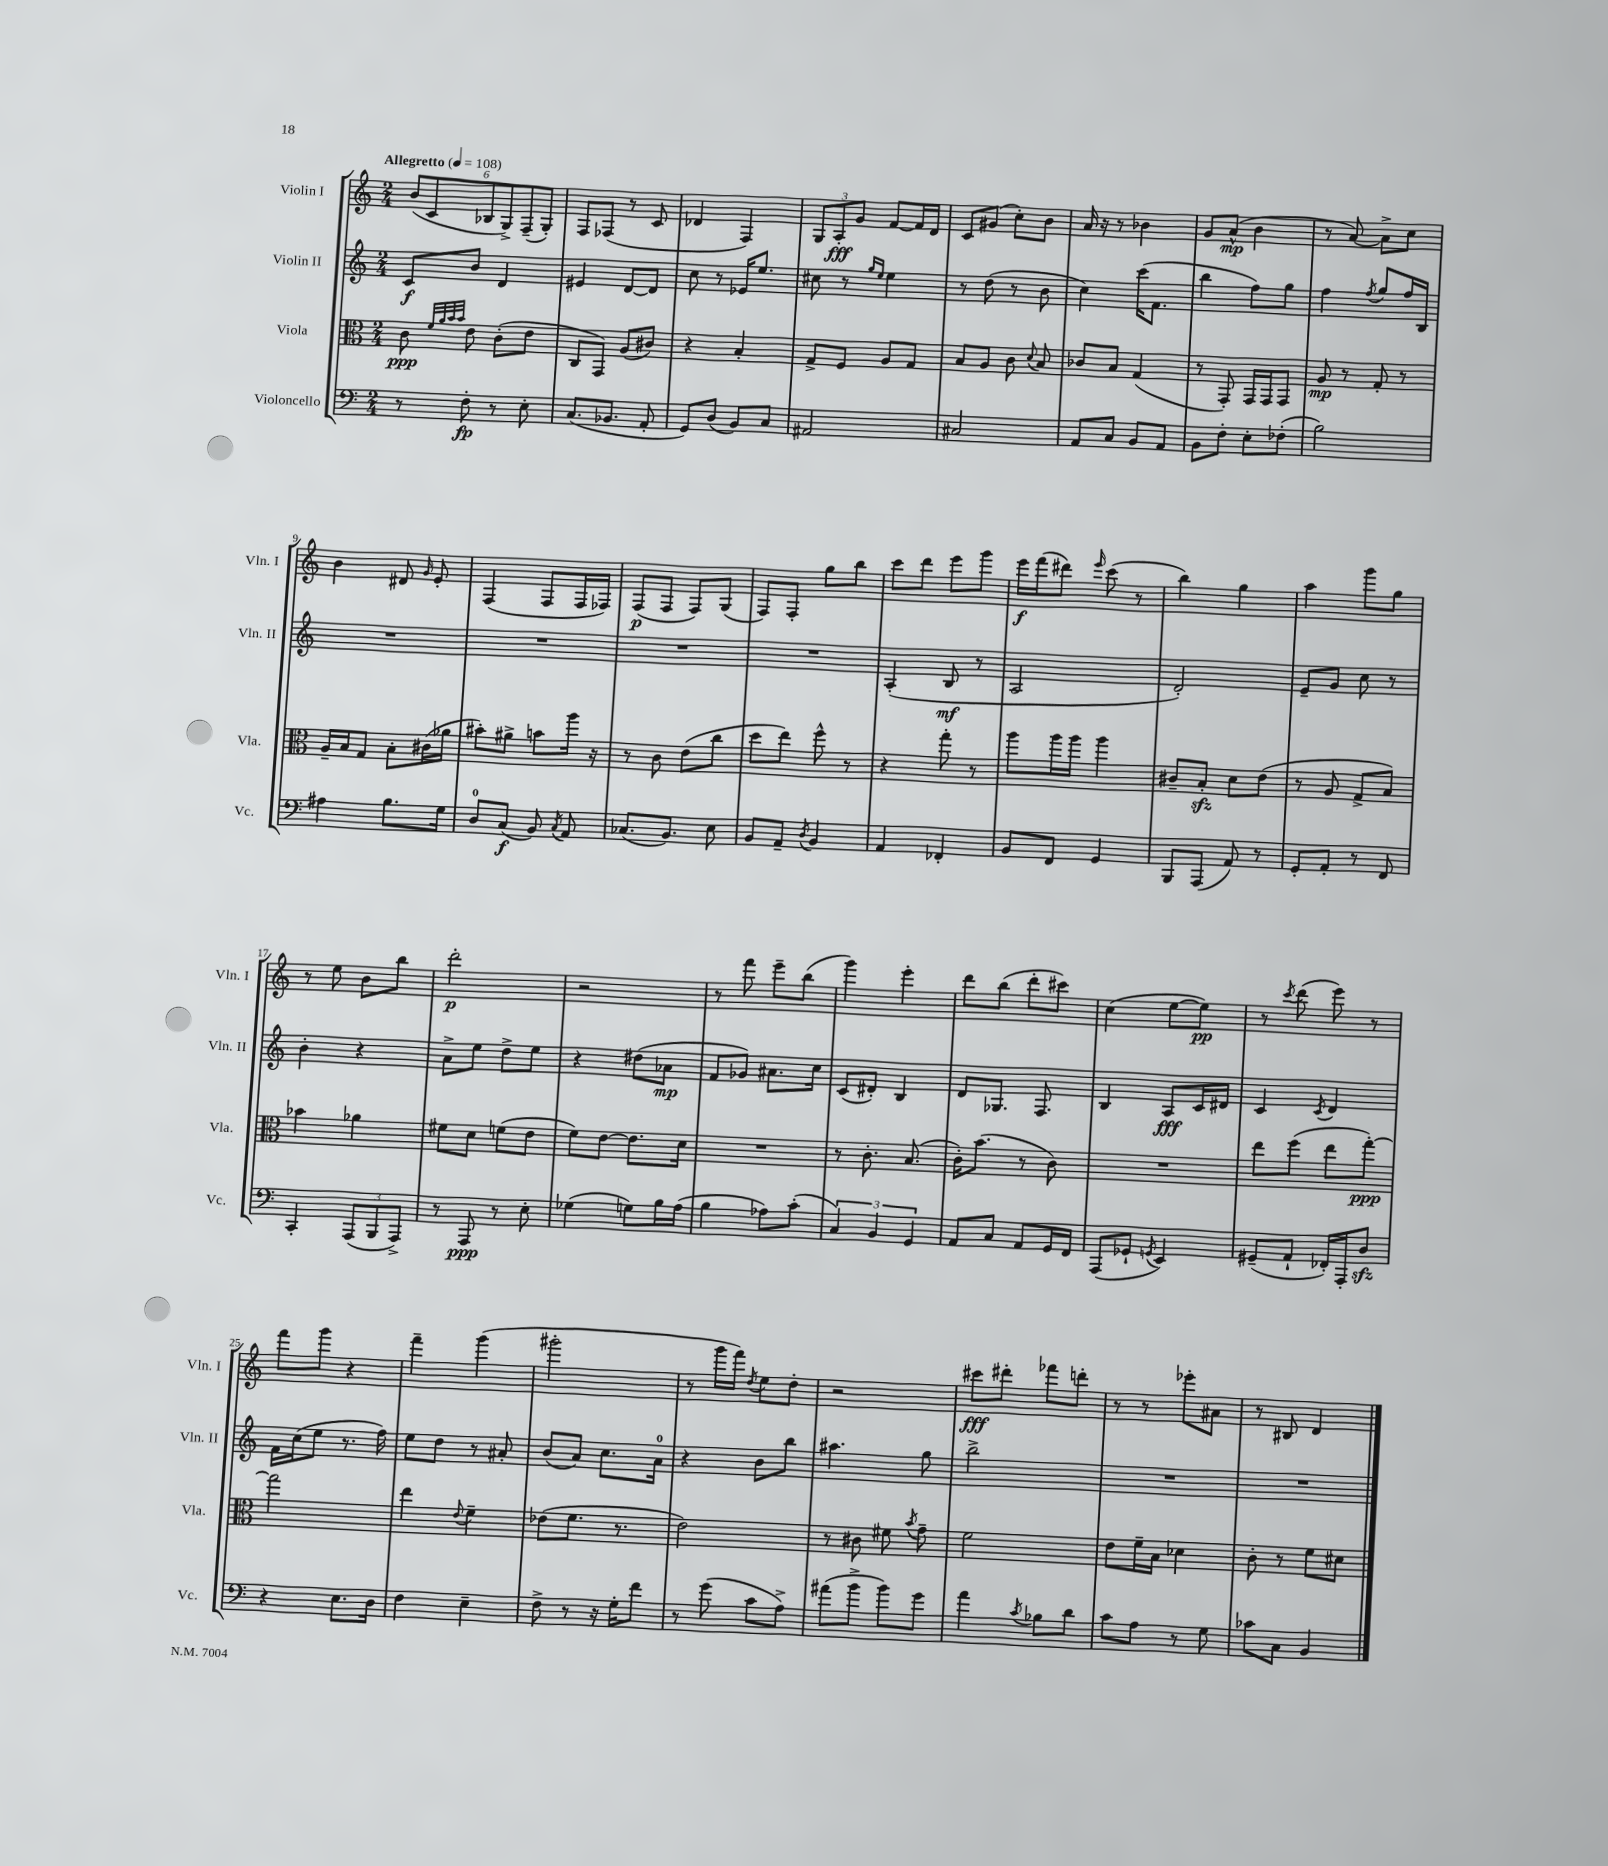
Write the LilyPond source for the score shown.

<<
\new StaffGroup <<
\new Staff = "s0" \with { instrumentName = "Violin I" shortInstrumentName = "Vln. I" } {
    \clef treble \key c \major \numericTimeSignature \time 2/4 \tempo "Allegretto" 4 = 108
    \autoBeamOff \tuplet 6/4 { b'8[( c'8 bes8 g8->) f8--( g8]-.) } |
    f8[ fes8]( r8 c'8 |
    des'4 f4) |
    \tuplet 3/2 { g8[ a8-.\fff g'8] } f'8[~ f'16 d'16] |
    c'8[ gis'8]( c''8[-.) b'8] |
    a'16 r16 r8 bes'4 |
    g'8[ a'8]-^\mp( b'4 |
    r8 a'8~) a'8[-> c''8] |
    b'4 dis'8 \grace { g'16 } e'8-. |
    f4( f8[ f16 fes16]) |
    f8[\p( f8] f8[) g8]( |
    f8[) f8]-. g''8[ b''8] |
    c'''8[ d'''8] e'''8[ g'''8] |
    e'''16[\f f'''16( dis'''8]) \grace { e'''16 } c'''8( r8 |
    b''4) g''4 |
    a''4 g'''8[ g''8] |
    r8 e''8 b'8[ b''8] |
    d'''2-.\p |
    r2 |
    r8 f'''8 e'''8[-- b''8]( |
    g'''4) e'''4-. |
    d'''8[ b''8]( d'''8[-. cis'''8]) |
    c''4( e''8[~ e''8]\pp) |
    r8 \acciaccatura { c'''8 } d'''8( e'''8) r8 |
    f'''8[ g'''8] r4 |
    f'''4-- g'''4( |
    gis'''2-. |
    r8 g'''16[ f'''16]) \acciaccatura { d''8 } e''8[ d''8]-. |
    r2 |
    cis'''8[\fff dis'''8]-. fes'''8[ d'''8]-. |
    r8 r8 ees'''8[-. ais'8] |
    r8 bis8 d'4 \bar "|." |
}
\new Staff = "s1" \with { instrumentName = "Violin II" shortInstrumentName = "Vln. II" } {
    \clef treble \key c \major \numericTimeSignature \time 2/4
    \autoBeamOff c'8[\f b'8] d'4 |
    eis'4 d'8[~ d'8] |
    c''8 r8 ees'16[ e''8.] |
    cis''8 r8 \grace { g''16[ e''16] } e''4 |
    r8 d''8( r8 b'8 |
    c''4) c'''16[( f'8.] |
    b''4 f''8[) g''8] |
    f''4 \acciaccatura { f''8 } g''8[ f''16 b16] |
    R2 |
    R2 |
    R2 |
    R2 |
    a4-.( b8\mf r8 |
    a2 |
    d'2-.) |
    e'8[-- g'8] c''8 r8 |
    b'4-. r4 |
    a'8[-> e''8] d''8[-> e''8] |
    r4 dis''8[( aes'8]\mp |
    f'8[ ges'8]) ais'8.[ c''16] |
    c'8[( dis'8]-.) b4 |
    d'8[ ges8.] f8. |
    b4 a8[\fff c'16 dis'16] |
    c'4 \acciaccatura { c'8 } d'4 |
    f'16[ c''16( e''8] r8. f''16) |
    e''8[ d''8] r8 ais'8-. |
    b'8[( a'8]) c''8.[ a'16]-0 |
    r4 b'8[ b''8] |
    ais''4. g''8 |
    b''2-> |
    R2 |
    R2 \bar "|." |
}
\new Staff = "s2" \with { instrumentName = "Viola" shortInstrumentName = "Vla." } {
    \clef alto \key c \major \numericTimeSignature \time 2/4
    \autoBeamOff c'8\ppp \grace { f'32[ a'32 b'32 b'32] } e'8 c'8[-.( e'8] |
    c8[ g,8]) a8[( cis'8]) |
    r4 b4-. |
    g8[-> f8] a8[ g8] |
    b8[ a8] c'8 \appoggiatura { d'8 } b8 |
    ces'8[ b8] g4( |
    r8 g,8-.) g,16[ g,16 g,8] |
    a8\mp r8 g8-. r8 |
    a16[-- b16 g8] b8[-. cis'16( aes'16] |
    bis'8[-.) ais'8]-> b'8[ a''16] r16 |
    r8 c'8 e'8[( c''8] |
    d''8[ e''8]) f''8-^ r8 |
    r4 g''8-. r8 |
    a''8[ a''16 a''16] a''4 |
    cis'8[-- b8]-.\sfz d'8[ e'8]( |
    r8 a8 g8[-> b8]) |
    bes'4 aes'4 |
    fis'8[ d'8] f'8[( e'8] |
    f'8[) e'8]~ e'8.[ d'16] |
    R2 |
    r8 c'8.-. b8.( |
    c'16[-.) b'8.]( r8 c'8) |
    R2 |
    e''8[ f''8]( e''8[ g''8]~-.\ppp) |
    g''2 |
    e''4 \appoggiatura { e'8 } f'4-- |
    ees'8[( f'8.] r8. |
    e'2) |
    r8 cis'8 fis'8 \acciaccatura { b'8 } g'8-- |
    f'2 |
    e'8[ f'16-- b16] des'4 |
    c'8-. r8 f'8[ dis'8] \bar "|." |
}
\new Staff = "s3" \with { instrumentName = "Violoncello" shortInstrumentName = "Vc." } {
    \clef bass \key c \major \numericTimeSignature \time 2/4
    \autoBeamOff r8 f8-.\fp r8 e8-. |
    c8.[( bes,8.] a,8-. |
    g,8[) d8]( b,8[) c8] |
    ais,2 |
    cis2 |
    a,8[ c8] b,8[ a,8] |
    b,8[ f8]-. e8[-. fes8]-.( |
    b2) |
    ais4 b8.[ g16] |
    d8[-0 c8]\f( b,8) \acciaccatura { c8 } a,8 |
    ces8.[( b,8.]) e8 |
    b,8[ a,8]-- \acciaccatura { d8 } b,4 |
    a,4 fes,4-. |
    b,8[ f,8] g,4 |
    b,,8[ a,,8]( a,8) r8 |
    g,8[-. a,8]-. r8 f,8 |
    c,4-. \tuplet 3/2 { a,,8[( b,,8 a,,8]->) } |
    r8 a,,8\ppp r8 e8-. |
    ges4( g8[) b16 a16]( |
    b4 aes8[) c'8]-.( |
    \tuplet 3/2 { c4) b,4 g,4 } |
    a,8[ c8] a,8[ g,16 f,16] |
    a,,8[( ges,8]-! \acciaccatura { g,8 } e,4) |
    gis,8[--( a,8]-! fes,16[-.) a,,16-. d8]\sfz |
    r4 e8.[ d16] |
    f4 e4-- |
    f8-> r8 r16 g16[-. f'8] |
    r8 g'8( c'8[ a8]->) |
    ais'8[( b'8]-> b'8[) g'8] |
    a'4 \acciaccatura { c'8 } bes8[ d'8] |
    c'8[ a8] r8 g8 |
    ces'8[ c8] b,4 \bar "|." |
}
>>
>>
